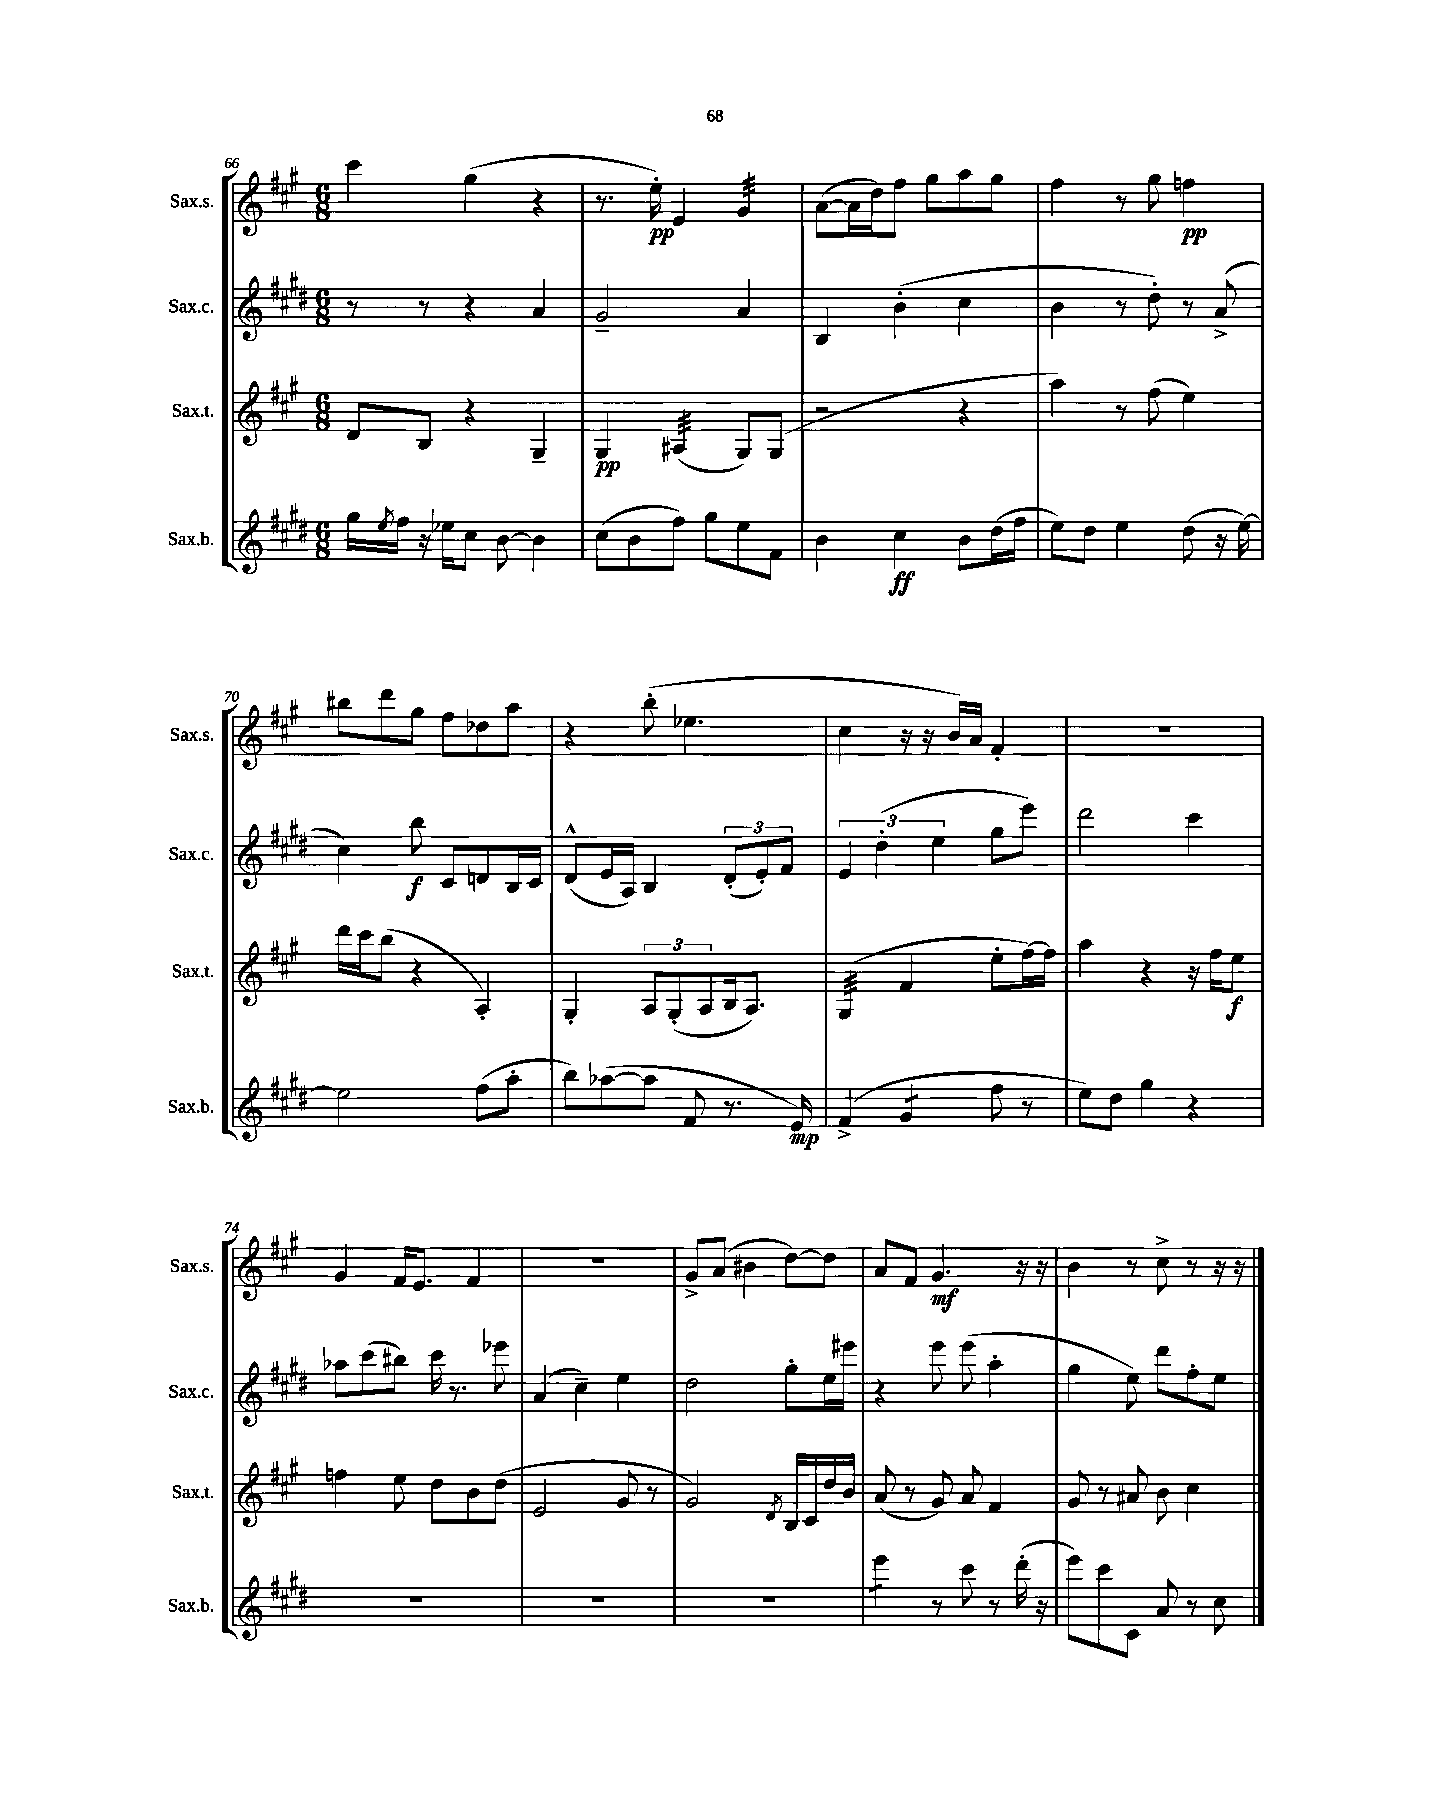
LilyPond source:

<<
\new StaffGroup <<
\new Staff = "s0" \with { instrumentName = "Sax.s." shortInstrumentName = "Sax.s." } {
    \clef treble \key a \major \numericTimeSignature \time 6/8
    cis'''4 gis''4( r4 |
    r8. e''16-.\pp) e'4 gis'4:32 |
    a'8~( a'16 d''16) fis''8 gis''8 a''8 gis''8 |
    fis''4 r8 gis''8 f''4\pp |
    bis''8 d'''8 gis''8 fis''8 des''8 a''8 |
    r4 b''8-.( ees''4. |
    cis''4 r16 r16 b'16) a'16 fis'4-. |
    R2. |
    gis'4 fis'16 e'8. fis'4 |
    R2. |
    gis'8-> a'8( bis'4 d''8~) d''8 |
    a'8 fis'8 gis'4.\mf r16 r16 |
    b'4 r8 cis''8-> r8 r16 r16 \bar "|." |
}
\new Staff = "s1" \with { instrumentName = "Sax.c." shortInstrumentName = "Sax.c." } {
    \clef treble \key e \major \numericTimeSignature \time 6/8
    r8 r8 r4 a'4 |
    gis'2-- a'4 |
    b4 b'4-.( cis''4 |
    b'4 r8 dis''8-.) r8 a'8->( |
    cis''4) b''8\f cis'8 d'8 b16 cis'16 |
    dis'8-^( e'16 a16) b4 \tuplet 3/2 { dis'8-.( e'8-.) fis'8 } |
    \tuplet 3/2 { e'4 dis''4-.( e''4 } gis''8 e'''8) |
    dis'''2 cis'''4 |
    aes''8 cis'''8( bis''8) cis'''16 r8. ees'''8 |
    a'4( cis''4--) e''4 |
    dis''2 gis''8-. e''16 eis'''16 |
    r4 e'''8 e'''8( a''4-. |
    gis''4 e''8) dis'''8 fis''8-. e''8 \bar "|." |
}
\new Staff = "s2" \with { instrumentName = "Sax.t." shortInstrumentName = "Sax.t." } {
    \clef treble \key a \major \numericTimeSignature \time 6/8
    d'8 b8 r4 gis4-- |
    gis4\pp ais4:32( gis8) gis8( |
    r2 r4 |
    a''4) r8 fis''8( e''4) |
    d'''16 cis'''16 b''8( r4 a4-.) |
    gis4-. \tuplet 3/2 { a8 gis8-.( a8 } b16 a8.) |
    gis4:32( fis'4 e''8-. fis''16~) fis''16 |
    a''4 r4 r16 fis''16 e''8\f |
    f''4 e''8 d''8 b'8 d''8( |
    e'2 gis'8 r8 |
    gis'2) \acciaccatura { d'8 } b16 cis'16 d''16 b'16 |
    a'8( r8 gis'8) a'8 fis'4 |
    gis'8 r8 ais'8 b'8 cis''4 \bar "|." |
}
\new Staff = "s3" \with { instrumentName = "Sax.b." shortInstrumentName = "Sax.b." } {
    \clef treble \key e \major \numericTimeSignature \time 6/8
    gis''16 \acciaccatura { e''8 } fis''16 r16 ees''16 cis''8 b'8~ b'4 |
    cis''8( b'8 fis''8) gis''8 e''8 fis'8 |
    b'4 cis''4\ff b'8 dis''16( fis''16 |
    e''8) dis''8 e''4 dis''8( r16 e''16~) |
    e''2 fis''8( a''8-. |
    b''8) aes''8~( aes''8 fis'8 r8. e'16\mp) |
    fis'4->( gis'4:8 fis''8 r8 |
    e''8) dis''8 gis''4 r4 |
    R2. |
    R2. |
    R2. |
    e'''4:8 r8 cis'''8 r8 dis'''16-.( r16 |
    e'''8) cis'''8 cis'8 a'8 r8 cis''8 \bar "|." |
}
>>
>>
\layout { \context { \Score currentBarNumber = #66 } }
